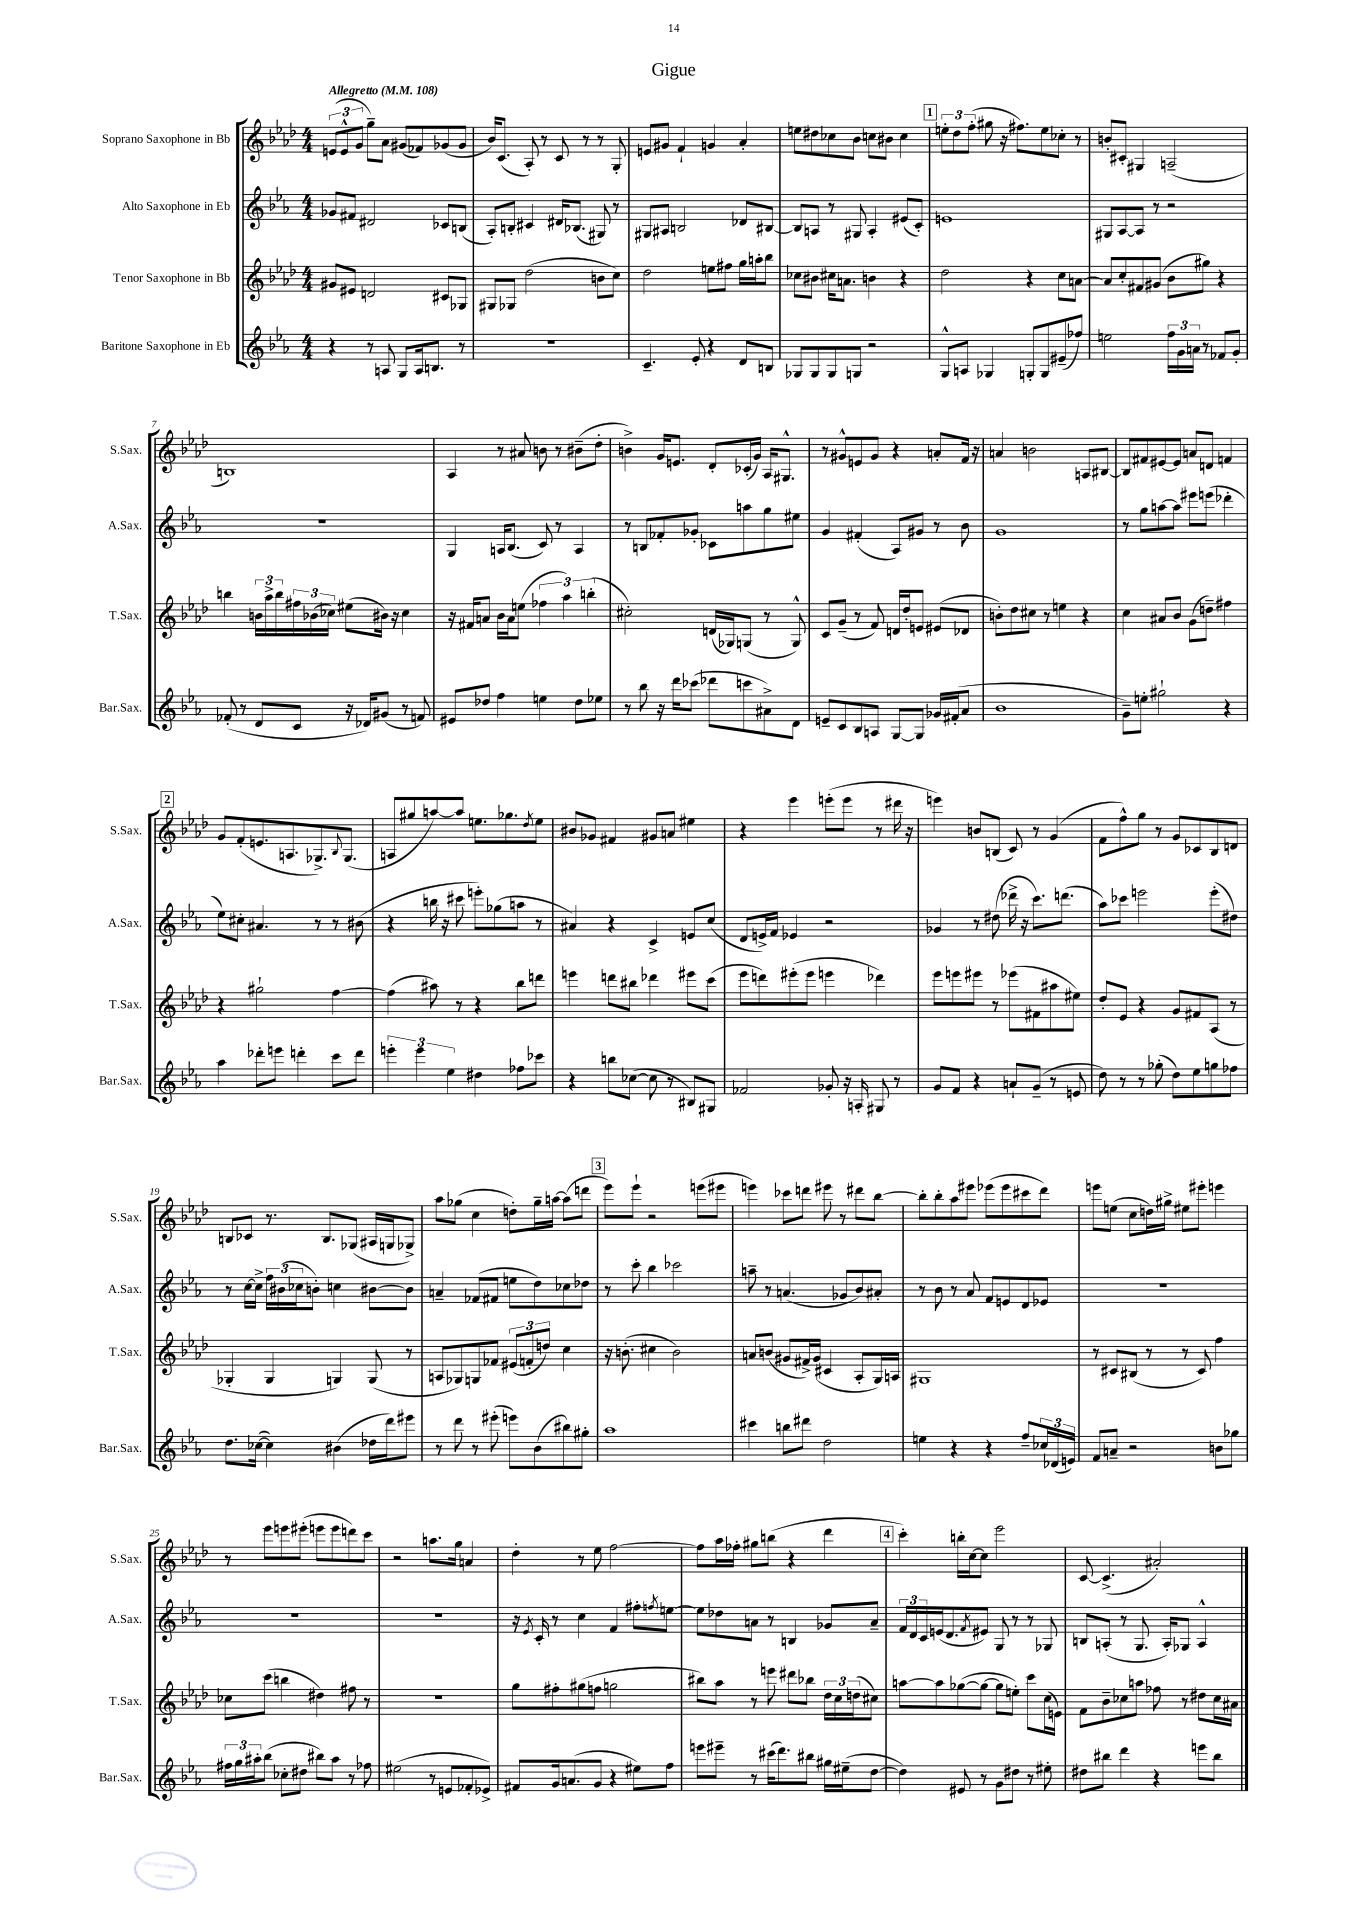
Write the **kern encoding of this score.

**kern	**kern	**kern	**kern
*staff4	*staff3	*staff2	*staff1
*clefG2	*clefG2	*clefG2	*clefG2
*k[b-e-a-]	*k[b-e-a-d-]	*k[b-e-a-]	*k[b-e-a-d-]
*M4/4	*M4/4	*M4/4	*M4/4
*MM108	*MM108	*MM108	*MM108
4r	8g#	8g-	(12e
.	.	.	12e^^
.	8e#	8f#	.
.	.	.	12g
8r	2d	2d#	8gg~)
8A	.	.	8a-
8G	.	.	(8g#
16A	.	.	8f-)
8.B	.	.	.
.	8c#	8c-	(8g-
8r	8G-	(8B	8g-
=	=	=	=
1r	8G#	8A-')	16b-)
.	.	.	(8.c
.	8G-	8B'	.
.	(2dd-	4c#	8A-')
.	.	.	8r
.	.	16d#	8c
.	.	(8.B-	.
.	.	.	8r
.	8b	8G#)	8r
.	8cc)	8r	8G'
=	=	=	=
4.c~	2dd-	8G#	8e
.	.	8A#	8g#
.	.	2B	4f`
8e-'	.	.	.
4r	8ee	.	4g
.	8ff#	.	.
8d	16gg	8d-	4a-'
.	16aa'	.	.
8B	8bb-	[8B#	.
=	=	=	=
8G-	8cc-	8B#]	8ee
8G-	8b#	8A	8dd#
8G-	16cc#	8r	8cc-
.	8.a	.	.
8G	.	8G#	8b-
2r	4b	4A'	8cc
.	.	.	8b#
.	4r	(8e#	4cc
.	.	8c')	.
=	=	=	=
8G^^	2dd-	1e	12ee'
.	.	.	12dd-
8A	.	.	.
.	.	.	(12ff'
4G-	.	.	8gg#
.	.	.	16r
.	.	.	8.ff#)
8G'	4r	.	.
8G	.	.	8ee
(8e#~	8cc	.	8cc-'
8ff-)	[8a	.	8r
=	=	=	=
2ee	8a]	8G#	8b'
.	8cc'	[8A-	8c#'
.	8f#	8A-]	4G#
.	(8g#	8r	.
24ff	8b-	2r	(2A~
24g	.	.	.
24a	.	.	.
8r	8gg#)	.	.
8f-	4r	.	.
8g'	.	.	.
=	=	=	=
(8f-'	4bb	1r	1B)
8r	.	.	.
8d	24b	.	.
.	24aa-^	.	.
.	24bb	.	.
8c	24ff#	.	.
.	(24b-	.	.
.	24cc-)	.	.
16r	(8ee#	.	.
16d-)	.	.	.
(8g#	16b#)	.	.
.	16r	.	.
8r	4cc-	.	.
8f)	.	.	.
=	=	=	=
8e#	16r	4G	4A-
.	16f#	.	.
8dd-	8a	.	.
4ff	16b-	16A	8r
.	16a	(8.B-	.
.	(8ee	.	8a#
4ee	6ff-	8c)	8b
.	.	8r	8r
.	6aa-)	.	.
8dd-	.	4A	(8b#~
.	(6bb'	.	.
8ee-	.	.	8dd-'
=	=	=	=
8r	2cc#')	8r	4b^)
8bb-	.	8B	.
16r	.	8f-'	16g
16ddd	.	.	8.e
(8ccc-	.	8g-'	.
8ddd-	(16d	8c-	8d-'
.	16G-)	.	.
8ccc	(8G	8aa	(16c-'
.	.	.	16g)
8a#^)	8r	8gg	16A-
.	.	.	8.G#^^
8d	8G^^)	8ee#	.
=	=	=	=
8e~	8c	4g	8r
8c	(8g~	.	8g#^^
8B-	8r	(4f#'	8e
8A	8f)	.	8g#
[8G	16d	8A-)	4r
.	16dd-'	.	.
8G]	8e	8g#	.
16g-	(8e#	8r	8a'
(16f#'	.	.	.
8a-	8d-	8b-	16f
.	.	.	16r
=	=	=	=
1b-	8b')	1g	4a
.	8dd-	.	.
.	8cc#	.	2b
.	8r	.	.
.	4ee	.	.
.	4r	.	8A
.	.	.	[8B#
=	=	=	=
8g~)	4cc	8r	8B#]
8ee'	.	8gg	8f#
2gg#`	8a#	[8aa	[8e#
.	8b-	8aa]	8e#]
.	(8g	8eee#	8a
.	8dd~)	(8eee	8d
4r	4ff#	4ddd-'	4f
=	=	=	=
4aa-	4r	8ee-)	8g
.	.	8cc#'	(8f'
8ddd-'	2gg#`	4.a#	8.e
8eee	.	.	.
.	.	.	8.A
4ddd'	.	.	.
.	.	8r	8.G-^)
8ccc	[4ff	8r	.
.	.	.	8qqB-
.	.	.	(8.G-
8ddd	.	(8b#	.
=	=	=	=
6eee'	(4ff]	4r	8A
.	.	.	8gg#
6eee	.	.	.
.	8aa#)	16bb	[8aa)
.	.	16r	.
6ee-	.	.	.
.	8r	8ccc#	8aa]
4dd#	4r	8eee')	8.ee
.	.	(8gg-	.
.	.	.	8.gg-
8ff-	8bb-	8aa	.
.	.	.	8qdd-
8ccc-	8ddd	8r	8ee
=	=	=	=
4r	4eee	4a#)	8b#
.	.	.	8g-
8bb	8ddd	4r	4f#
([8cc-	8bb#	.	.
8cc-]	4ddd-	4c^	8g#
8r	.	.	8a
8B#)	8eee#	8e	4ee#
8G#	(8ccc	(8cc	.
=	=	=	=
2f-	8eee-	8d	4r
.	8ddd)	16e^)	.
.	.	16f	.
.	(8eee#'	4e-	4eee-
.	8eee#	.	.
8g-'	4eee	2r	(8eee'
16r	.	.	8eee
16A'	.	.	.
8G#	4ddd-)	.	8r
8r	.	.	16ddd#
.	.	.	16r
=	=	=	=
8g	8eee-	4g-	4eee)
8f	8eee	.	.
4r	8eee#	8r	8b
.	8r	(8dd#	(8B
8a`	(8eee-	16ddd-^	8c)
.	.	16r	.
(8g~	8f#	8.ccc)	8r
8r	8aa#	.	(4g
.	.	(8.ddd	.
8e	8ee#)	.	.
=	=	=	=
8dd)	8dd-'	8aa-)	8f
8r	8e-	8ccc-	8ff^^)
8r	4r	2eee	8gg
(8gg-'	.	.	8r
8dd)	8g	.	8g
8ee-	8f#	.	8c-
8gg	(8A-	(8eee'	8B-
8ff-	8r	8dd#)	8d
=	=	=	=
8.dd	4G-'	8r	8B
.	.	[16cc	8c-
([16cc-	.	16cc^]	.
4cc-])	4G-	24ff	8.r
.	.	(24b#	.
.	.	24cc-	.
.	.	8b')	.
.	.	.	8.B
(4b#	4G)	4cc	.
.	.	.	(8G-
16dd-	(8G	[8b#	16A#
16ddd)	.	.	16G
8eee#	8r	8b#]	8G-^)
=	=	=	=
8r	8A	4a~	8aa-
8ddd	8G-)	.	(8gg-
8r	8G	(8f-	4cc
(8eee#'	8f-	8f#	.
8eee)	(12e#	8ee	8dd')
.	12f'	.	.
(8b-	.	8dd)	16gg-~
.	12dd)	.	.
.	.	.	[16aa
8bb#)	4cc	8cc-	(8aa]
8gg#'	.	8dd-	8ddd
=	=	=	=
1aa-	16r	8r	8eee-)
.	(8.b'	.	.
.	.	8ccc'	8eee-`
.	4cc#	4bb-	2r
.	2b)	2ccc-	.
.	.	.	(8eee
.	.	.	8eee#
=	=	=	=
4ccc#	8a	8aa~	4eee)
.	(8b	8r	.
8bb	8g#	(4.a	8ccc-
8ddd#	16f#^)	.	8ddd
.	(16g#	.	.
2dd	4c#	.	8eee#
.	.	8g-	8r
.	8A-'	8b-)	8ddd#
.	16G)	8a#'	[8bb-
.	16A	.	.
=	=	=	=
4ee	1G#	8r	8bb-']
.	.	8b-	8bb-'
4r	.	8r	8aa-
.	.	8a-	8eee#
4r	.	8f	(8eee-
.	.	8e	8eee-
8ff~	.	8d	8ccc#
24cc-	.	8e-	8ddd-)
(24d-	.	.	.
24e)	.	.	.
=	=	=	=
8f	8r	1r	8eee
8a~	8c#	.	(8ee
2r	(8B#	.	8cc
.	8r	.	16dd)
.	.	.	16gg#^
.	8r	.	8ee#
.	8c#)	.	8eee#'
8b	4ff	.	4eee
8gg-	.	.	.
=	=	=	=
24ff#	8cc-	1r	8r
24gg	.	.	.
24aa#'	.	.	.
(8bb-	(8ccc	.	8eee-
8cc-'	4bb	.	8eee
8dd#	.	.	(8eee#'
8bb#)	4dd#)	.	8eee
8aa#	.	.	8eee
8r	8ff#	.	8ddd)
8ff-	8r	.	8ccc
=	=	=	=
(2ee#	1r	1r	2r
8r	.	.	8.aa
8e	.	.	.
.	.	.	16gg
8f-'	.	.	4a
8e-^)	.	.	.
=	=	=	=
8f#	8gg	16r	4dd-'
.	.	8qe-	.
.	.	16c'	.
16g	8ff#'	8r	.
(8.a	.	.	.
.	(8gg#	4cc	8r
8g	8ff	.	8ee-
4r	2gg	4f	[2ff
8ee#)	.	8ff#'	.
.	.	8qff	.
8ff	.	[8ee	.
=	=	=	=
8eee	8bb#)	8ee]	8ff]
8eee#~	8aa-	8dd-	16aa-
.	.	.	16ff-'
8r	8r	8a	8gg#
(16ccc#	8eee	8r	(8bb
8.ddd)	.	.	.
.	8ddd#	4B	4r
8bb#	8bb-	.	.
16gg#	24dd-	8g-	4ddd-
.	24cc	.	.
(16ee#~	.	.	.
.	(24dd	.	.
[8dd	8cc#)	8a~	.
=	=	=	=
4dd])	[8aa	24f	4ccc')
.	.	24d	.
.	.	24c	.
.	8aa]	(16e	.
.	.	8.d	.
8e#	([8gg-	.	16bb'
.	.	.	[16cc
.	.	8qf	.
8r	8gg-_	8e#)	8cc]
8g	8gg-]	8G	2eee-
8dd#	8ee')	8r	.
8r	8ccc	8r	.
8ee#'	(16cc	8G-	.
.	16e)	.	.
=	=	=	=
8dd#	8f	8B	[8c
8bb#	8b-~	(8A'	(4.c^]
4ddd	8cc-	8r	.
.	8aa	8.G	.
4r	8ff-	.	2a#')
.	.	16A')	.
.	8r	8G-	.
8eee	8dd#	4A^^	.
8bb#	16cc-	.	.
.	16a#	.	.
==	==	==	==
*-	*-	*-	*-
